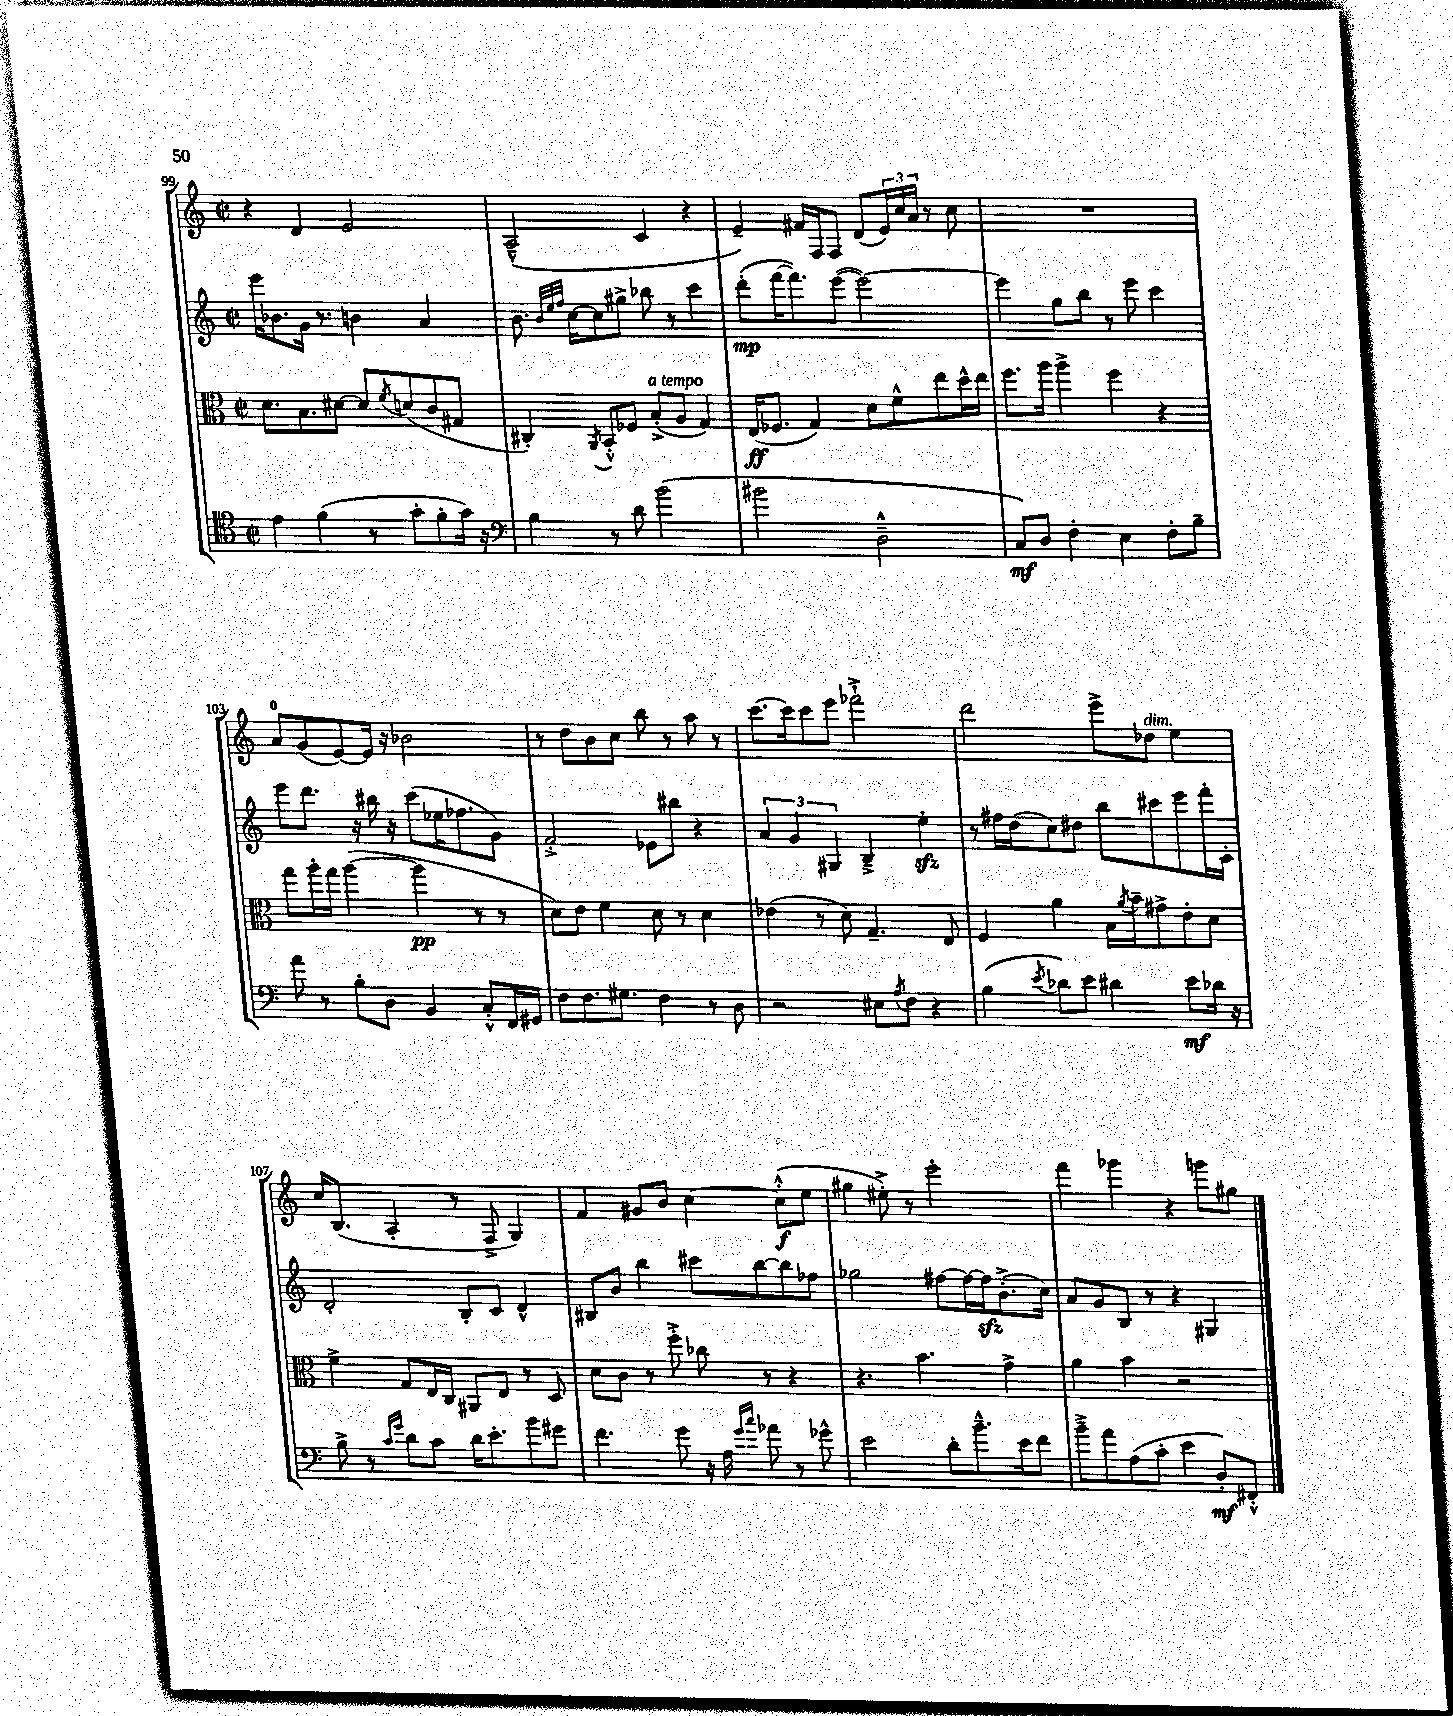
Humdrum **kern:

**kern	**kern	**kern	**kern
*staff4	*staff3	*staff2	*staff1
*clefC4	*clefC3	*clefG2	*clefG2
*k[]	*k[]	*k[]	*k[]
*M2/2	*M2/2	*M2/2	*M2/2
*met(c|)	*met(c|)	*met(c|)	*met(c|)
4e	8.d	16eee	4r
.	.	8.b-	.
.	8.B	.	.
(4f	.	16g	4d
.	.	8.r	.
.	[8d#	.	.
8r	8d#]	4b	2e
.	8qf	.	.
8g'	(8d	.	.
8f'	8c	4a	.
16g)	8G#	.	.
16r	.	.	.
=	=	=	=
*clefF4	*	*	*
4B	4C#')	8.b	(2A~^^
.	.	32qqb	.
.	.	32qqee	.
.	.	32qqff	.
.	.	[16cc	.
.	8qAA	.	.
8r	8BB'^^	8cc]	.
8d	8F-	8gg#^	.
(2b	(8B'^	8bb-	4c
.	8A	8r	.
.	4G)	4ccc	4r
=	=	=	=
2b#	(16E	(8ddd'	4e~)
.	8.F-	.	.
.	.	[16fff	.
.	.	8.fff])	.
.	4G)	.	16f#
.	.	.	16F
.	.	([8eee	8F
2D~^^	8d	2eee_)	(8d
.	8f^^	.	24e)
.	.	.	24cc
.	.	.	24a
.	8ee	.	8r
.	16dd^^	.	8cc
.	16ee	.	.
=	=	=	=
8C)	8.ff	4eee]	1r
8D	.	.	.
.	16aa	.	.
4F'	4aa^	8gg	.
.	.	8bb	.
4E	4ff	8r	.
.	.	8eee	.
8F'	4r	4ccc	.
8B~	.	.	.
=	=	=	=
8a	8gg	8eee	8a
8r	16aa'	8.ddd	(8g
.	16gg	.	.
8B'	([4aa	.	[8e)
.	.	16r	.
8D	.	16bb#	16e]
.	.	16r	16r
4BB	4aa]	(8ccc	2b-
.	.	16ee-	.
.	.	8.ff-	.
8C'^^	8r	.	.
16FF	8r	8g)	.
16GG#	.	.	.
=	=	=	=
8F	8d)	2f'^	8r
8.F	8e	.	8dd
.	4f	.	8b
8.G#	.	.	.
.	.	.	8cc
4F	8d	8e-	8bb
.	8r	8bb#	8r
8r	4d	4r	8aa
8D	.	.	8r
=	=	=	=
2r	(4e-	6a	[8.ccc
.	.	6g	.
.	.	.	16ccc]
.	8r	.	8ccc
.	.	6G#	.
.	8d)	.	8eee
8E#	4.G~	4B~^	2fff-`^
8qA	.	.	.
8F	.	.	.
4r	.	4ee'	.
.	8E	.	.
=	=	=	=
(4B	4F	8r	2ddd
.	.	16ff#	.
.	.	(16dd	.
8qe	.	.	.
8d-)	4a	8cc)	.
8e	.	8dd#	.
4d#	16B	8bb	8eee^
.	8qa	.	.
.	16b~	.	.
.	8g#^	8ccc#	8dd-
8e	8e'	8eee	4ee
16d-	8d	16fff'	.
16r	.	16c'	.
=	=	=	=
8B^	4f^	2d'	16cc
.	.	.	(8.B
8r	.	.	.
16qqc	.	.	.
16qqg	.	.	.
8d	8G	.	4A'
8c	16E	.	.
.	16C	.	.
16d	8AA#	8B'	8r
8.e'	.	.	.
.	8E	8c	8F^
8b	8r	4d^^	4G)
8g#	8D	.	.
=	=	=	=
4.f	8d	8B#	4f
.	8c	8b	.
.	8r	4bb	8g#
8g	8ff'^	.	8b
16r	8cc-	8ccc#	[4cc
16A	.	.	.
16qqg	.	.	.
16qqcc	.	.	.
8a-	8r	[8bb	.
8r	4r	8bb]	(8cc'^^]
8g-^^	.	8ff-	8ee
=	=	=	=
2e	4.r	2gg-	4gg#
.	.	.	8ee#'^)
.	4.b	.	8r
8d'	.	[8ff#	2eee'
8.b~^^	.	16ff#_	.
.	.	16ff#]	.
.	4g^	(8.b'^	.
16e	.	.	.
8f	.	.	.
.	.	16cc)	.
=	=	=	=
8b~^	4a	8a	4fff
8a	.	8g	.
(8A	4b	8B	4ggg-
8c'	.	8r	.
4e	2r	4r	4r
8D')	.	4G#	8ggg
8FF#'^^	.	.	8gg#
==	==	==	==
*-	*-	*-	*-
